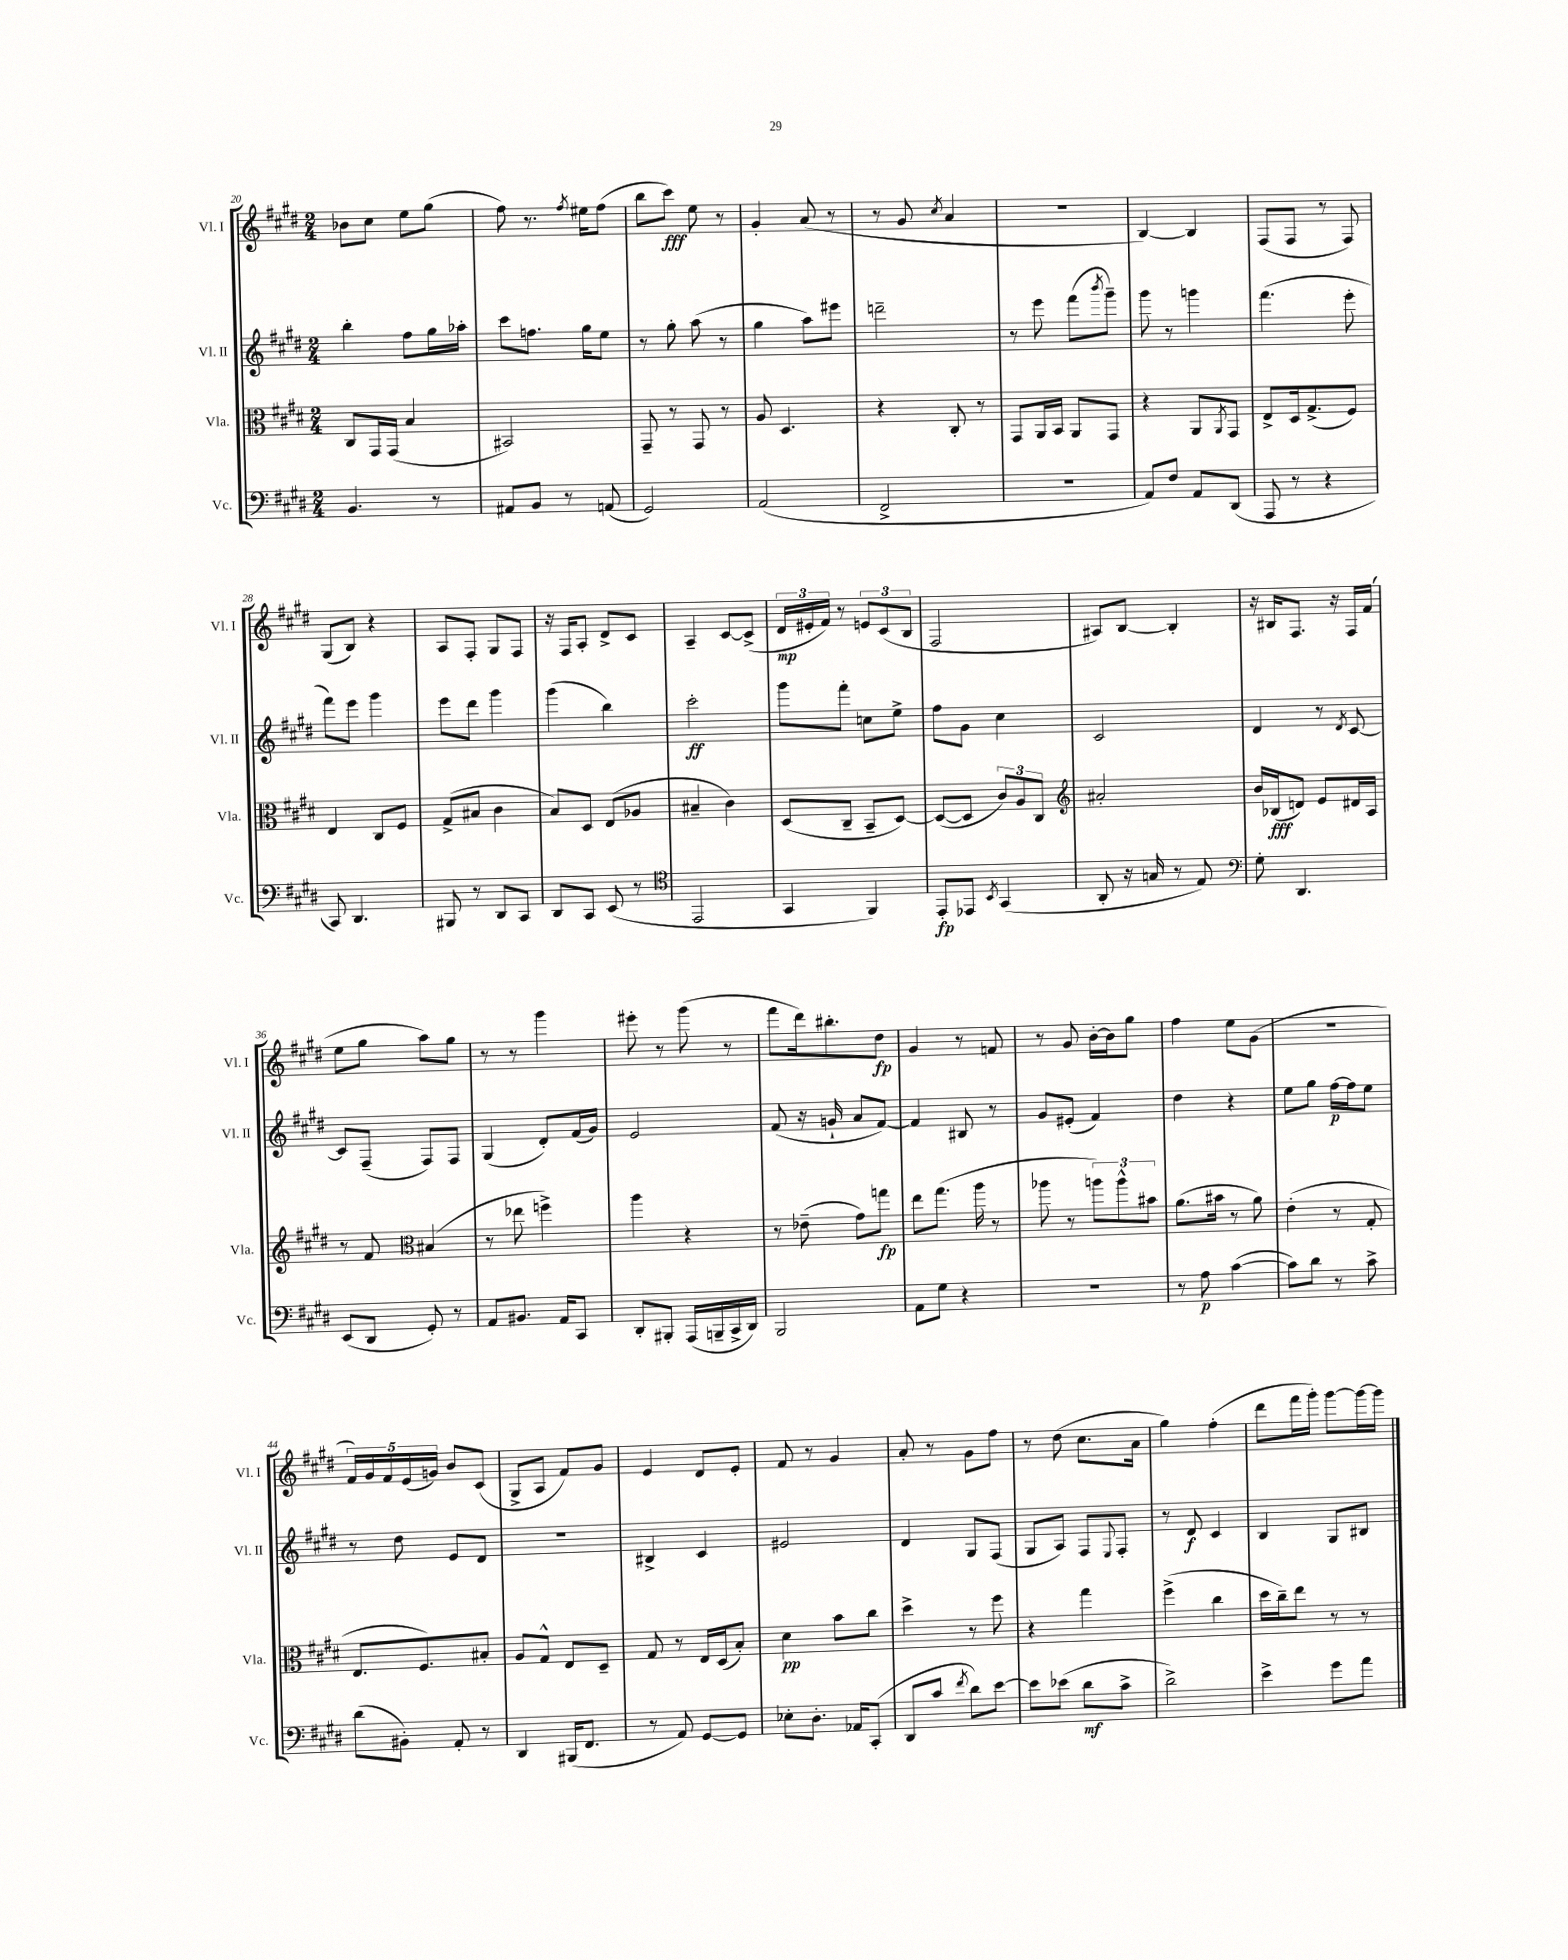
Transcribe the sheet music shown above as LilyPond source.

<<
\new StaffGroup <<
\new Staff = "s0" \with { instrumentName = "Vl. I" shortInstrumentName = "Vl. I" } {
    \clef treble \key e \major \numericTimeSignature \time 2/4
    bes'8 cis''8 e''8 gis''8( |
    fis''8) r8. \acciaccatura { fis''8 } eis''16 fis''8( |
    b''8 cis'''8\fff) e''8 r8 |
    gis'4-. a'8( r8 |
    r8 gis'8 \acciaccatura { cis''8 } a'4 |
    r2 |
    b4~) b4 |
    fis8( fis8 r8 fis8) |
    gis8( b8) r4 |
    a8 fis8-. gis8 fis8 |
    r16 fis16 a8-. dis'8-> cis'8 |
    a4-- cis'8~ cis'8->( |
    \tuplet 3/2 { dis'16\mp eis'16-. fis'16) } r8 \tuplet 3/2 { e'8 cis'8( b8 } |
    fis2 |
    ais8) b8~ b4-. |
    r16 bis16 fis8. r16 fis16 fis'16( |
    e''8 gis''8 a''8) gis''8 |
    r8 r8 gis'''4 |
    eis'''8-. r8 gis'''8( r8 |
    fis'''8 dis'''16) bis''8.-. dis''8\fp |
    gis'4 r8 f'8 |
    r8 gis'8 b'16~-. b'16 gis''8 |
    fis''4 e''8 gis'8( |
    R2 |
    \tuplet 5/4 { fis'16) gis'16 fis'16 e'16( g'16) } b'8 cis'8( |
    gis8-> a8 fis'8) gis'8 |
    e'4 dis'8 e'8-. |
    fis'8 r8 gis'4 |
    a'8-. r8 gis'8 fis''8 |
    r8 dis''8( cis''8. a'16 |
    gis''4) fis''4-.( |
    dis'''8 fis'''16 gis'''16-.) gis'''8~ gis'''16~ gis'''16 \bar "|." |
}
\new Staff = "s1" \with { instrumentName = "Vl. II" shortInstrumentName = "Vl. II" } {
    \clef treble \key e \major \numericTimeSignature \time 2/4
    b''4-. fis''8 gis''16 aes''16-. |
    cis'''8 f''8. gis''16 e''8 |
    r8 gis''8-. a''8( r8 |
    gis''4 a''8) eis'''8 |
    d'''2-- |
    r8 e'''8 fis'''8( \acciaccatura { b'''8 } gis'''8--) |
    gis'''8 r8 g'''4 |
    fis'''4.( e'''8-. |
    fis'''8) e'''8 gis'''4 |
    e'''8 dis'''8 gis'''4 |
    gis'''4( b''4) |
    cis'''2-.\ff |
    gis'''8 fis'''8-. c''8 e''8-> |
    fis''8 gis'8 cis''4 |
    cis'2 |
    dis'4 r8 \acciaccatura { dis'8 } cis'8~ |
    cis'8 fis8--( fis8) fis8 |
    gis4( dis'8-.) fis'16( gis'16) |
    e'2 |
    fis'8( r16 g'16-! a'8 fis'8~) |
    fis'4 bis8 r8 |
    gis'8 eis'8-.( fis'4) |
    dis''4 r4 |
    e''8 gis''8 fis''16~\p fis''16 e''8 |
    r8 dis''8 e'8 dis'8 |
    R2 |
    bis4-> cis'4 |
    eis'2 |
    dis'4 gis8 fis8( |
    gis8 a8) fis8 \appoggiatura { e8 } fis8-. |
    r8 dis'8\f cis'4 |
    b4 gis8 bis8 \bar "|." |
}
\new Staff = "s2" \with { instrumentName = "Vla." shortInstrumentName = "Vla." } {
    \clef alto \key e \major \numericTimeSignature \time 2/4
    cis8 gis,16 gis,16( b4 |
    bis,2) |
    gis,8-- r8 gis,8 r8 |
    a8 dis4. |
    r4 cis8-. r8 |
    gis,8 a,16 b,16 a,8 gis,8 |
    r4 a,8 \acciaccatura { a,8 } gis,8 |
    e8-> dis16 gis8.->( fis8) |
    e4 cis8 fis8 |
    gis8->( bis8 cis'4 |
    b8) dis8 e8( aes8 |
    bis4-- cis'4) |
    dis8( cis8-- b,8-- dis8~) |
    dis8~( dis8 \tuplet 3/2 { cis'8) a8 cis8 } |
    \clef treble ais'2-. |
    b'16 bes16\fff( d'8) e'8 dis'16 a16 |
    r8 fis'8 \clef alto bis4( |
    r8 ees''8 f''4->) |
    a''4 r4 |
    r8 ees'8--( gis'8) g''8\fp |
    e''8 gis''8.( a''16 r8 |
    aes''8 r8 \tuplet 3/2 { a''8) a''8-^ bis'8 } |
    a'8.( bis'16 r8 a'8) |
    e'4-.( r8 gis8-. |
    e8. fis8.) bis8-. |
    a8 gis8-^ e8 dis8-- |
    gis8 r8 e16 dis16( b8-.) |
    dis'4\pp b'8 cis''8 |
    dis''4-> r8 fis''8 |
    r4 gis''4 |
    fis''4->( cis''4 |
    dis''16 cis''16--) e''8 r8 r8 \bar "|." |
}
\new Staff = "s3" \with { instrumentName = "Vc." shortInstrumentName = "Vc." } {
    \clef bass \key e \major \numericTimeSignature \time 2/4
    b,4. r8 |
    ais,8 b,8 r8 a,8( |
    gis,2) |
    a,2( |
    fis,2-> |
    r2 |
    a,8) fis8 a,8 dis,8( |
    a,,8 r8 r4 |
    cis,8) dis,4. |
    bis,,8 r8 dis,8 cis,8 |
    dis,8 cis,8 e,8( r8 |
    \clef tenor e,2 |
    gis,4 fis,4) |
    e,8-.\fp ees,8 \acciaccatura { b,8 } gis,4( |
    a,8-. r16 g16 r8 e8) |
    \clef bass gis8-. dis,4. |
    e,8( dis,8 gis,8-.) r8 |
    a,8 bis,8. a,16 cis,8 |
    dis,8-. bis,,8-. a,,16( b,,16-- cis,16-> dis,16) |
    b,,2 |
    a,8 gis8 r4 |
    R2 |
    r8 a8\p cis'4~( |
    cis'8) dis'8 r8 cis'8-> |
    dis'8( bis,8-.) a,8-. r8 |
    dis,4 bis,,16( fis,8. |
    r8 a,8) gis,8~ gis,8 |
    ees8-. dis8.-. aes,16 cis,8-.( |
    dis,8 cis'8 \acciaccatura { fis'8 } dis'8) e'8~ |
    e'8 ees'8( dis'8\mf cis'8-> |
    dis'2->) |
    e'4-> gis'8 a'8 \bar "|." |
}
>>
>>
\layout { \context { \Score currentBarNumber = #20 } }
